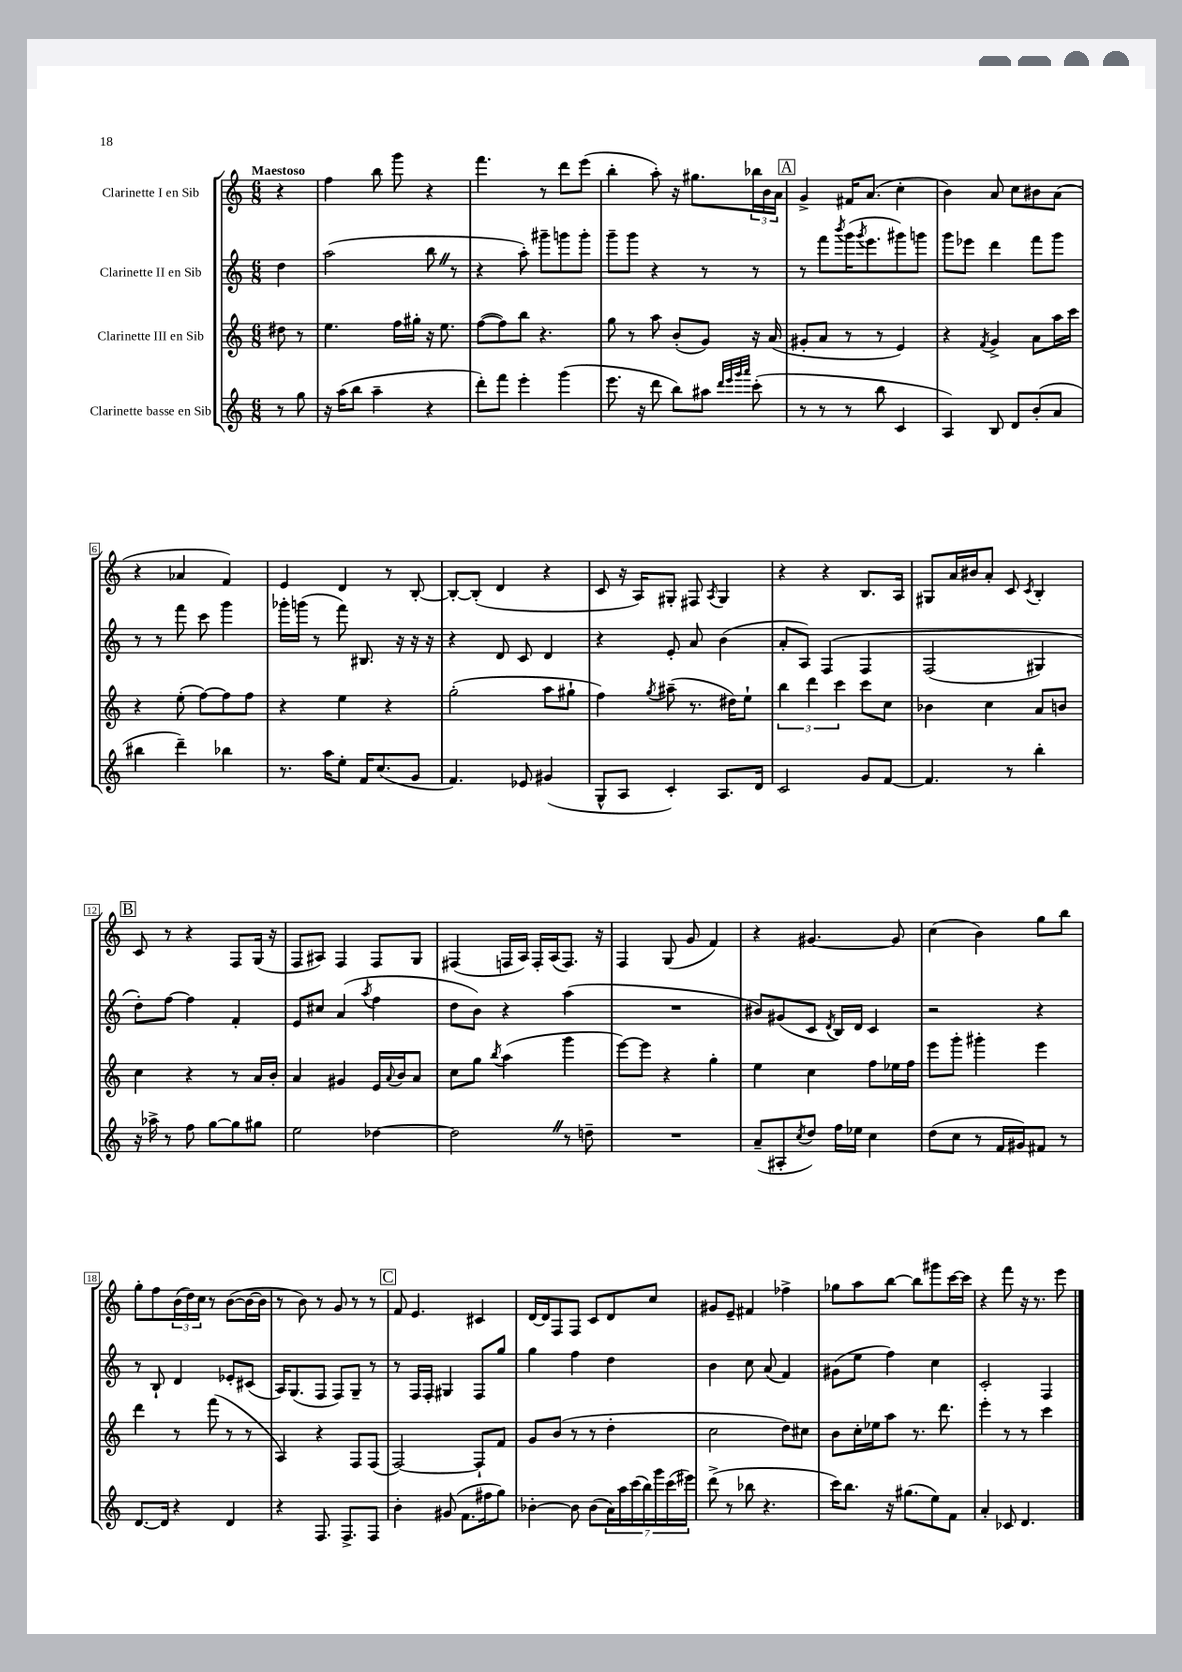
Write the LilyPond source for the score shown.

<<
\new StaffGroup <<
\new Staff = "s0" \with { instrumentName = "Clarinette I en Sib" } {
    \clef treble \key c \major \numericTimeSignature \time 6/8 \partial 4 \tempo "Maestoso"
    r4 |
    f''4 b''8 g'''8 r4 |
    f'''4. r8 d'''8 e'''8( |
    b''4-. a''8-.) r16 gis''8. \tuplet 3/2 { bes''16 b'16 a'16 } |
    \mark \markup { \box "A" } g'4-> fis'16 a'8.( c''4-. |
    b'4) a'8 c''8 bis'8 a'8( |
    r4 aes'4 f'4) |
    e'4 d'4 r8 b8~-. |
    b8~-. b8-.( d'4 r4 |
    c'8 r16 a16) gis8-. fis8 \acciaccatura { a8 } gis4 |
    r4 r4 b8. a16 |
    gis8 a'16 bis'16 a'8-. c'8 \acciaccatura { c'8 } b4-. |
    \mark \markup { \box "B" } c'8 r8 r4 f8 g16( r16 |
    f8 ais8) f4 f8 g8 |
    fis4( f16 a16) f16-. a16( f8.) r16 |
    f4 g8( g'8 f'4) |
    r4 gis'4.~ gis'8 |
    c''4( b'4) g''8 b''8 |
    g''8-. f''8 \tuplet 3/2 { b'16( d''16) c''16 } r8 b'8~( b'16~ b'16 |
    r8 b'8) r8 g'8 r8 r8 |
    \mark \markup { \box "C" } f'8 e'4. cis'4 |
    d'16~ d'16 f8 f8 c'8 d'8 c''8 |
    gis'8 e'8-- fis'4 fes''4-> |
    ges''8 a''8 b''8~ b''8 gis'''8 c'''16~ c'''16 |
    r4 f'''8 r16 r8. e'''8 \bar "|." |
}
\new Staff = "s1" \with { instrumentName = "Clarinette II en Sib" } {
    \clef treble \key c \major \numericTimeSignature \time 6/8 \partial 4
    d''4 |
    a''2( b''8 \once \override BreathingSign.text = \markup { \musicglyph "scripts.caesura.straight" } \breathe r8 |
    r4 a''8-.) gis'''8-- g'''8 g'''8-. |
    g'''8-- g'''8 r4 r8 r8 |
    \mark \markup { \box "A" } r8 f'''8 \acciaccatura { b'''8 } g'''16( \acciaccatura { g'''8 } e'''8. gis'''8) g'''8 |
    g'''8 ees'''8 d'''4 f'''8 g'''8 |
    r8 r8 f'''8 c'''8 g'''4 |
    ges'''16-. g'''16( r8 f'''8) bis8. r16 r16 r16 |
    r4 d'8 c'8 d'4 |
    r4 e'8-. a'8 b'4( |
    a'8-. a8) f4\( f4 |
    f2( gis4) |
    \mark \markup { \box "B" } d''8-.\) f''8~ f''4 f'4-. |
    e'8 cis''8 a'4( \acciaccatura { a''8 } f''4 |
    d''8 b'8) r4 a''4( |
    R2. |
    bis'8) gis'8( c'8 \acciaccatura { d'8 } b16) d'16 c'4 |
    r2 r4 |
    r8 b8-! d'4 ees'8-. cis'8( |
    a16) g8.( f8 f8) g8-- r8 |
    \mark \markup { \box "C" } r8 f16 f16-. gis4 f8 g''8 |
    g''4 f''4 d''4 |
    b'4 c''8 a'8( f'4) |
    gis'8( e''8 f''4) c''4 |
    c'2-. f4 \bar "|." |
}
\new Staff = "s2" \with { instrumentName = "Clarinette III en Sib" } {
    \clef treble \key c \major \numericTimeSignature \time 6/8 \partial 4
    dis''8 r8 |
    e''4. f''16 gis''16-. r16 e''8. |
    f''8~( f''8) b''8 r4. |
    g''8 r8 a''8 b'8-.( g'8) r16 a'16( |
    \mark \markup { \box "A" } gis'8-. a'8 r8 r8 e'4) |
    r4 \acciaccatura { f'8 } g'4-> a'8 a''16 c'''16 |
    r4 e''8-.( f''8~) f''8 f''8 |
    r4 e''4 r4 |
    g''2-.( a''8 gis''8-! |
    f''4) \acciaccatura { g''8 } ais''8--( r8. dis''16) e''8-! |
    \tuplet 3/2 { b''4 d'''4 c'''4 } c'''8 c''8 |
    bes'4 c''4 a'8 b'8 |
    \mark \markup { \box "B" } c''4 r4 r8 a'16 b'16-. |
    a'4 gis'4 e'16 \appoggiatura { a'8 } b'16 a'8 |
    c''8 g''8 \acciaccatura { b''8 } a''4( g'''4 |
    e'''8~) e'''8 r4 g''4-. |
    e''4 c''4 f''8 ees''16 f''16 |
    e'''8 g'''8-. gis'''4-. e'''4 |
    d'''4 r8 f'''8( r8 r8 |
    a4) r4 f8 f8( |
    \mark \markup { \box "C" } f2~) f8-! f'8 |
    g'8 b'8( r8 r8 d''4-. |
    c''2 d''8) cis''8 |
    b'8 c''16-. ees''16 a''8 r8. d'''8. |
    e'''4-. r8 r8 c'''4 \bar "|." |
}
\new Staff = "s3" \with { instrumentName = "Clarinette basse en Sib" } {
    \clef treble \key c \major \numericTimeSignature \time 6/8 \partial 4
    r8 g''8 |
    r16 a''16( b''8 a''4-- r4 |
    d'''8-.) f'''8 e'''4-. g'''4( |
    e'''8. r16 d'''8 b''8) ais''8 \grace { d'''32 e'''32 g'''32 a'''32 } c'''8-.( |
    \mark \markup { \box "A" } r8 r8 r8 b''8 c'4 |
    a4) b8 d'8 b'8-.( a'8 |
    bis''4 d'''4--) bes''4 |
    r8. a''16 e''8-. f'16 c''8.( g'8 |
    f'4.) ees'8 gis'4( |
    g8-^ a8 c'4-.) a8. d'16 |
    c'2 g'8 f'8~ |
    f'4. r8 b''4-. |
    \mark \markup { \box "B" } r16 aes''16-> r8 f''8 g''8~ g''8 gis''8 |
    e''2 des''4~ |
    des''2 \once \override BreathingSign.text = \markup { \musicglyph "scripts.caesura.straight" } \breathe r8 d''8-- |
    R2. |
    a'8--( ais8-. \acciaccatura { c''8 } d''8) f''16 ees''16 c''4 |
    d''8( c''8 r8 f'16 gis'16) fis'8 r8 |
    d'8.~ d'16 r4 d'4 |
    r4 f8. f8.-> f8 |
    \mark \markup { \box "C" } b'4-. gis'8( f'8. fis''16 g''8) |
    bes'4~-. bes'8 bes'8( \tuplet 7/4 { a'16) a''16 c'''16( b''16) g'''16 c'''16( eis'''16) } |
    d'''8->( r8 bes''8 r4. |
    c'''16) b''8. r16 gis''8.( e''8) f'8 |
    a'4-. ces'8 d'4. \bar "|." |
}
>>
>>
\layout { \context { \Score \override BarNumber.stencil = #(make-stencil-boxer 0.1 0.3 ly:text-interface::print) } }
